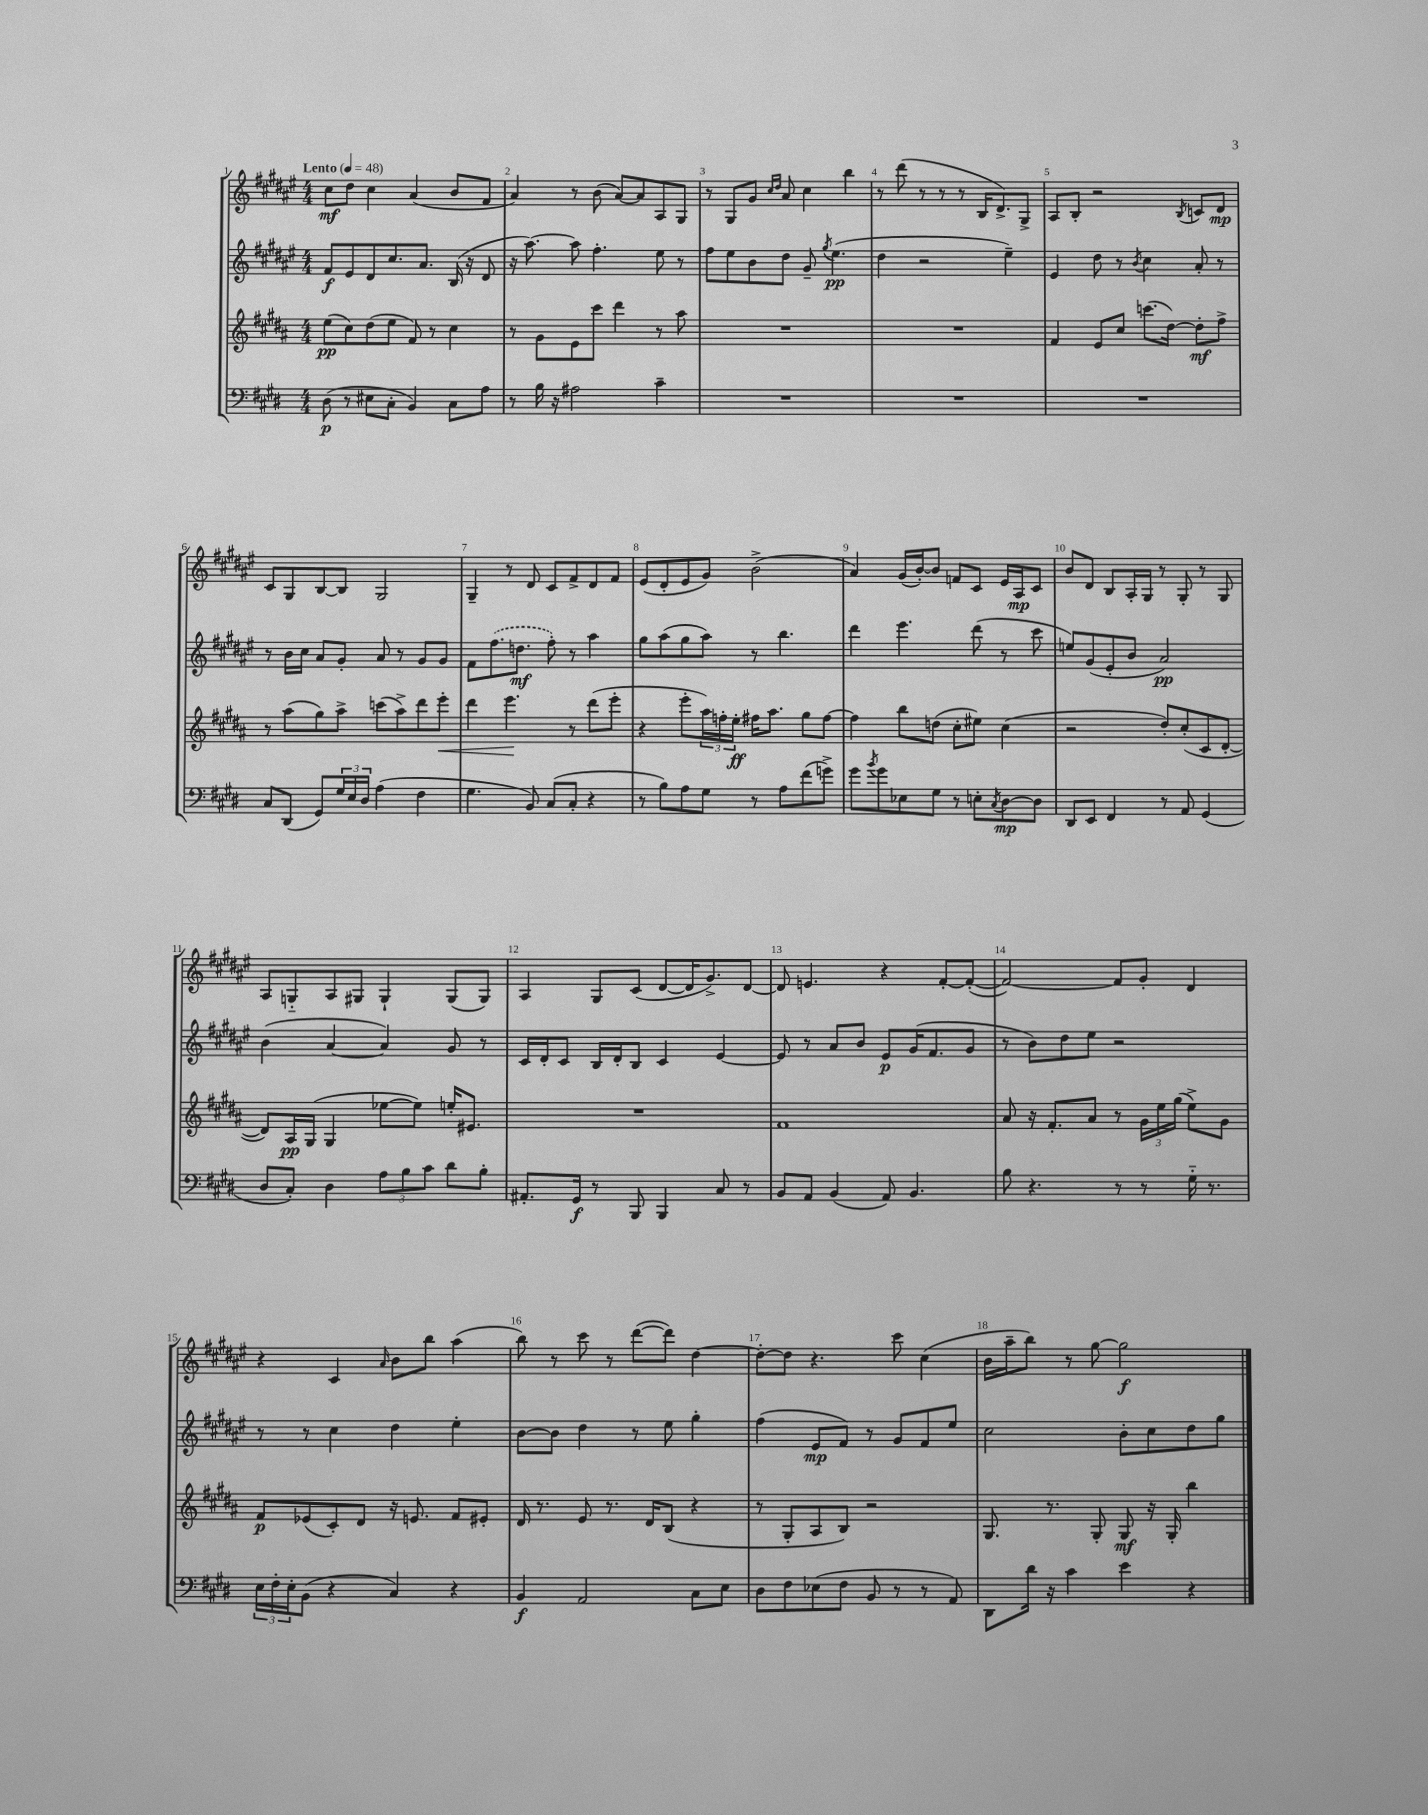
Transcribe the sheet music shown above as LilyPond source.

<<
\new StaffGroup <<
\new Staff = "s0" {
    \clef treble \key fis \major \numericTimeSignature \time 4/4 \tempo "Lento" 4 = 48
    cis''8\mf dis''8 cis''4 ais'4( b'8 fis'8 |
    ais'4) r8 b'8( ais'8~) ais'8 ais8 gis8 |
    r8 gis8 gis'8 \grace { cis''16 dis''16 } ais'8 cis''4 b''4 |
    r8 dis'''8( r8 r8 r8 b16 dis'8.->) gis8-> |
    ais8 b8-. r2 \acciaccatura { b8 } c'8 dis'8\mp |
    cis'8 gis8 b8~ b8 gis2 |
    gis4-- r8 dis'8 cis'8 fis'8-> dis'8 fis'8 |
    eis'8( dis'8-. eis'8 gis'8) b'2->( |
    ais'4) gis'16( b'16~-.) b'8 f'8 cis'8 eis'16 ais16\mp cis'8 |
    b'8 dis'8 b8 ais16-. gis16 r8 gis8-. r8 gis8 |
    ais8 g8-_ ais8 gis8 gis4-! gis8( gis8) |
    ais4 gis8 cis'8( dis'8~ dis'16 gis'8.->) dis'8~ |
    dis'8 e'4. r4 fis'8~-. fis'8~-.( |
    fis'2~) fis'8 gis'8-. dis'4 |
    r4 cis'4 \grace { ais'16 } b'8 b''8 ais''4( |
    b''8) r8 cis'''8 r8 dis'''8~( dis'''8) dis''4~ |
    dis''8~-. dis''8 r4. cis'''8 cis''4( |
    b'16 ais''16-- b''8) r8 gis''8~ gis''2\f \bar "|." |
}
\new Staff = "s1" {
    \clef treble \key fis \major \numericTimeSignature \time 4/4
    fis'8\f eis'8 dis'8 cis''8. ais'8. b16( r16 dis'8 |
    r16 ais''8.~) ais''8 fis''4.-. eis''8 r8 |
    fis''8 eis''8 b'8 dis''8 gis'8-- \acciaccatura { gis''8 } eis''4.\pp( |
    dis''4 r2 eis''4--) |
    eis'4 dis''8 r8 \acciaccatura { b'8 } cis''4 ais'8-. r8 |
    r8 b'16 cis''16 ais'8 gis'8-. ais'8 r8 gis'8 gis'8 |
    fis'8 \once \slurDashed fis''8.( d''8.\mf fis''8-.) r8 ais''4 |
    gis''8 ais''8( gis''8 ais''8) r8 b''4. |
    dis'''4 eis'''4. dis'''8( r8 cis'''8 |
    e''8) gis'8( eis'8-. b'8 ais'2\pp) |
    b'4( ais'4~ ais'4) gis'8 r8 |
    cis'16 dis'16-. cis'8 b16 dis'16-. b8 cis'4 eis'4~ |
    eis'8 r8 ais'8 b'8 eis'8\p gis'16( fis'8. gis'8 |
    r8 b'8) dis''8 eis''8 r2 |
    r8 r8 cis''4 dis''4 eis''4-. |
    b'8~ b'8 dis''4 r8 eis''8 gis''4-. |
    fis''4( eis'8\mp fis'8) r8 gis'8 fis'8 eis''8 |
    cis''2 b'8-. cis''8 dis''8 gis''8 \bar "|." |
}
\new Staff = "s2" {
    \clef treble \key b \major \numericTimeSignature \time 4/4
    e''8\pp( cis''8) dis''8( e''8 fis'8) r8 cis''4 |
    r8 gis'8 e'8 cis'''8 dis'''4 r8 ais''8 |
    R1 |
    R1 |
    fis'4 e'8 cis''8 c'''8.( dis''16~) dis''8-.\mf fis''8-> |
    r8 ais''8( gis''8) ais''8-> c'''8( ais''8->) dis'''8 e'''8-.\< |
    dis'''4 e'''4.\! r8 dis'''8( e'''8-. |
    r4 e'''8-. \tuplet 3/2 { ais''16) f''16-. e''16-.\ff } fis''16 ais''8. gis''8 fis''8~ |
    fis''4 b''8 d''8( cis''8-. eis''8) cis''4( |
    r2 dis''8-.) cis''8-.( cis'8 dis'8~-. |
    dis'8) ais16\pp gis16( gis4 ees''8~ ees''8) e''16-. eis'8. |
    R1 |
    fis'1 |
    ais'8 r16 fis'8.-. ais'8 r8 \tuplet 3/2 { gis'16 e''16 gis''16( } e''8->) gis'8 |
    fis'8\p ees'8( cis'8-.) dis'8 r16 e'8. fis'8 eis'8-. |
    dis'16 r8. e'8 r8. dis'16 b8( r4 |
    r8 gis8-. ais8 b8) r2 |
    gis8. r8. gis8-. gis8\mf r16 gis16-. b''4 \bar "|." |
}
\new Staff = "s3" {
    \clef bass \key e \major \numericTimeSignature \time 4/4
    dis8\p( r8 eis8 cis8-. b,4) cis8 a8 |
    r8 b16 r16 ais2 cis'4-- |
    R1 |
    R1 |
    R1 |
    cis8 dis,8( gis,8) \tuplet 3/2 { gis16 e16 dis16 } a4( fis4 |
    gis4. b,8) cis8( cis8-. r4 |
    r8 b8) a8 gis8 r8 a8 fis'8( g'8->) |
    gis'8 \acciaccatura { b'8 } gis'8 ees8 gis8 r8 e8-. \acciaccatura { cis8 } dis8~\mp dis8 |
    dis,8 e,8 fis,4 r8 a,8 gis,4( |
    dis8 cis8-.) dis4 \tuplet 3/2 { a8 b8 cis'8 } dis'8 b8-. |
    ais,8.-. gis,16\f r8 b,,8 b,,4 cis8 r8 |
    b,8 a,8 b,4( a,8) b,4. |
    b8 r4. r8 r8 gis16-_ r8. |
    \tuplet 3/2 { e16 fis16-. e16-. } b,8( r4 cis4) r4 |
    b,4\f a,2 cis8 e8 |
    dis8 fis8 ees8( fis8 b,8 r8 r8 a,8) |
    dis,8 dis'16 r16 cis'4 e'4 r4 \bar "|." |
}
>>
>>
\layout { \context { \Score \override BarNumber.break-visibility = ##(#f #t #t) barNumberVisibility = #all-bar-numbers-visible } }
